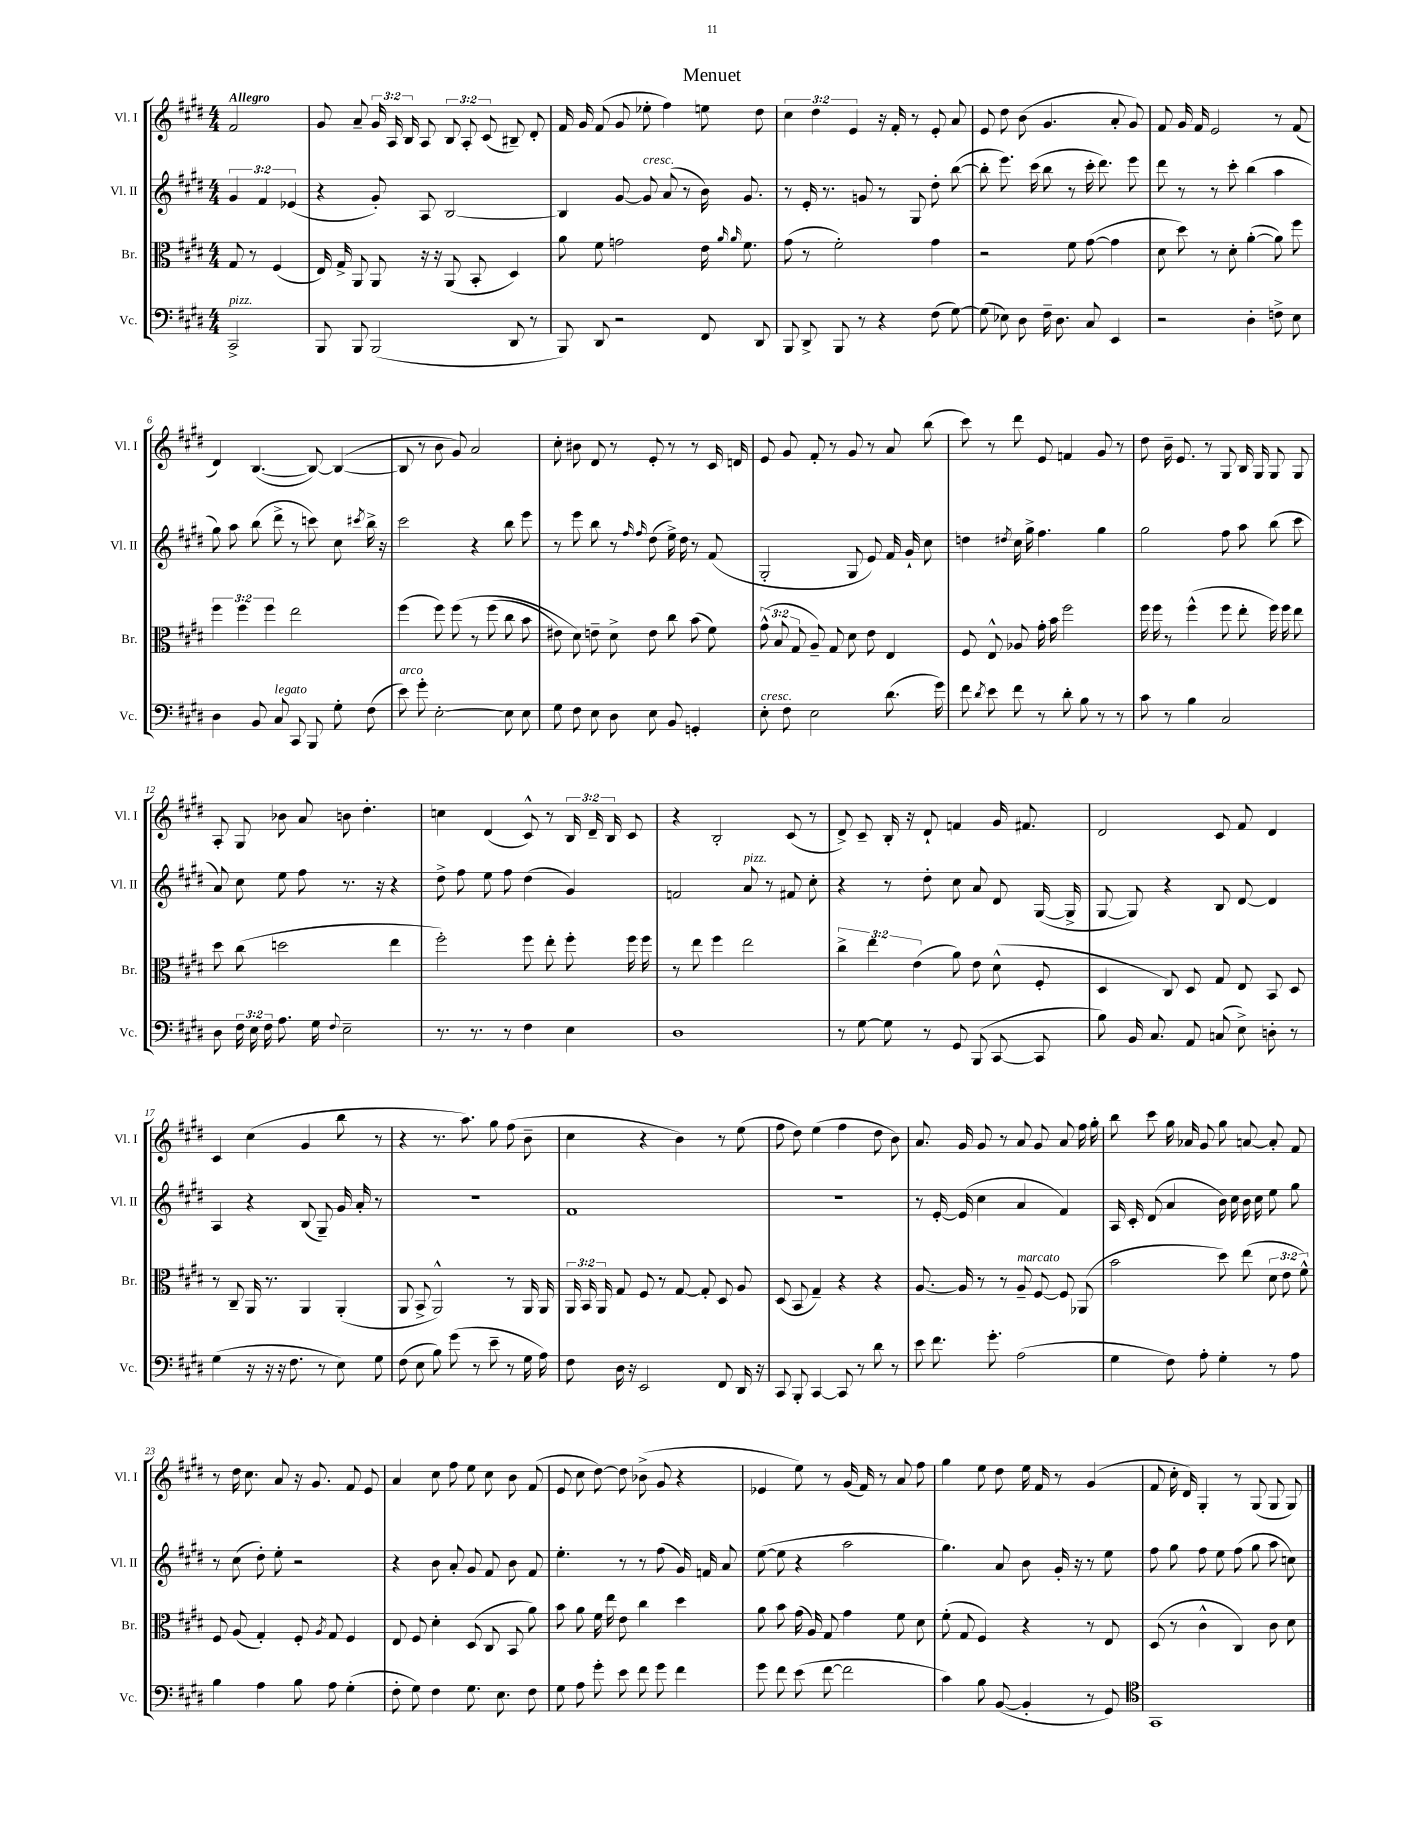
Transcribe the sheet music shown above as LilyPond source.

\header { title = "Menuet" }
<<
\new StaffGroup <<
\new Staff = "s0" \with { instrumentName = "Vl. I" shortInstrumentName = "Vl. I" } {
    \clef treble \key e \major \numericTimeSignature \time 4/4 \override Staff.TupletNumber.text = #tuplet-number::calc-fraction-text \partial 2 \tempo "Allegro"
    \autoBeamOff fis'2 |
    gis'8 a'8-- \tuplet 3/2 { gis'16 a16 b16 } a8 \tuplet 3/2 { b8 a8-. cis'8( } bis8--) dis'8-. |
    fis'16 gis'16 fis'8( gis'8 ees''8-. fis''4) e''8 dis''8 |
    \tuplet 3/2 { cis''4 dis''4 e'4 } r16 fis'16-. r8 e'8-. a'8 |
    e'8 dis''8 b'8( gis'4. a'8-. gis'8) |
    fis'8 gis'16 fis'16 e'2 r8 fis'8( |
    dis'4) b4.~( b8~) b4~( |
    b8 r8 b'8 gis'8) a'2 |
    cis''8-. bis'8 dis'8 r8 e'8-. r8 r8 cis'16 d'16 |
    e'8 gis'8 fis'8-. r8 gis'8 r8 a'8 b''8( |
    cis'''8) r8 dis'''8 e'8 f'4 gis'8 r8 |
    dis''8 b'16-- e'8. r8 gis8 b16 gis16 gis8 gis8 |
    a8-. gis8 bes'8 a'8 b'8 dis''4.-. |
    c''4 dis'4( cis'8-^) r8 \tuplet 3/2 { b16 dis'16-- b16 } cis'8 |
    r4 b2-. cis'8( r8 |
    dis'8->) cis'8-- b16-. r16 dis'8-! f'4 gis'16 fis'8. |
    dis'2 cis'8 fis'8 dis'4 |
    cis'4 cis''4( gis'4 b''8 r8 |
    r4 r8. a''8.) gis''8 fis''8( b'8-- |
    cis''4 r4 b'4) r8 e''8( |
    fis''8 dis''8) e''4( fis''4 dis''8 b'8) |
    a'8. gis'16 gis'8 r8 a'8 gis'8 a'8 fis''16 gis''16-. |
    b''8 cis'''8 gis''16 aes'16 gis'8 gis''8 a'8~ a'8-. fis'8 |
    r8 dis''16 cis''8. a'8 r16 gis'8. fis'8 e'8 |
    a'4 cis''8 fis''8 e''8 cis''8 b'8 fis'8( |
    e'8 cis''8 dis''8~) dis''8 bes'8->( gis'8 r4 |
    ees'4 e''8) r8 gis'16( fis'16) r8 a'8 fis''8 |
    gis''4 e''8 dis''8 e''16 fis'16 r8 gis'4( |
    fis'8 cis''16-. dis'16) gis4-. r8 gis8( gis8 gis8) \bar "|." |
}
\new Staff = "s1" \with { instrumentName = "Vl. II" shortInstrumentName = "Vl. II" } {
    \clef treble \key e \major \numericTimeSignature \time 4/4 \override Staff.TupletNumber.text = #tuplet-number::calc-fraction-text \partial 2
    \autoBeamOff \tuplet 3/2 { gis'4 fis'4 ees'4( } |
    r4 gis'8-.) a8 b2~ |
    b4 gis'8~ gis'8^\markup { \italic "cresc." } a'8( r8 b'16) gis'8. |
    r8 e'16-. r8. g'8 r8 gis8 dis''8-. b''8~( |
    b''8-. e'''8.) cis'''16( b''8 r8 cis'''16-. dis'''8.) e'''8 |
    dis'''8 r8 r8 cis'''8-. b''4( a''4 |
    gis''8) a''8 b''8( dis'''8-> r8 c'''8) cis''8 \acciaccatura { cis'''8 } b''16-> r16 |
    cis'''2 r4 b''8 e'''8 |
    r8 e'''8 b''8 r8 \grace { fis''16 fis''16 } dis''8( e''16->) dis''16 r8 fis'8( |
    gis2-. gis8 e'8) fis'16 gis'16-! cis''8 |
    d''4 \acciaccatura { dis''8 } cis''16 gis''16-> fis''4. gis''4 |
    gis''2 fis''8 a''8 b''8( cis'''8 |
    a'8) cis''8 e''8 fis''8 r8. r16 r4 |
    dis''8-> fis''8 e''8 fis''8 dis''4( gis'4) |
    f'2 a'8^\markup { \italic "pizz." } r8 fis'8 cis''8-. |
    r4 r8 dis''8-. cis''8 a'8 dis'8 gis16~( gis16-> |
    gis8~ gis8) r4 b8 dis'8~ dis'4 |
    a4 r4 b8( gis8--) gis'16 a'16-. r8 |
    R1 |
    fis'1 |
    R1 |
    r8 e'16~-. e'16( cis''4 a'4 fis'4) |
    a16 cis'16-. dis'8( a'4 b'16) cis''16 b'16 cis''16 e''8 gis''8 |
    r8 cis''8( dis''8-.) e''8-. r2 |
    r4 b'8 a'8-. gis'8 fis'8 b'8 fis'8 |
    e''4.-. r8 r8 fis''8( gis'16) f'16 a'8 |
    e''8~( e''8 r4 a''2 |
    gis''4.) a'8 b'8 gis'16-. r16 r8 e''8 |
    fis''8 gis''8 fis''8 e''8 fis''8( gis''8 a''8 c''8) \bar "|." |
}
\new Staff = "s2" \with { instrumentName = "Br." shortInstrumentName = "Br." } {
    \clef alto \key e \major \numericTimeSignature \time 4/4 \override Staff.TupletNumber.text = #tuplet-number::calc-fraction-text \partial 2
    \autoBeamOff gis8 r8 fis4( |
    e16) gis16-> a,8 a,8 r16 r16 a,8( b,8-. dis4) |
    a'8 fis'8 g'2 e'16 \grace { a'16 a'16 } fis'8. |
    gis'8( r8 fis'2-.) gis'4 |
    r2 fis'8 gis'8~( gis'4 |
    dis'8 dis''8) r8 dis'8-. a'4~-.( a'8) fis''8 |
    \tuplet 3/2 { fis''4 fis''4 fis''4 } e''2 |
    fis''4( fis''8) fis''8\( r8 fis''8( cis''8 b'8 |
    eis'8) dis'8\) e'8-- dis'8-> e'8 cis''8 b'8( fis'8) |
    \tuplet 3/2 { gis'8-^( b8 gis8 } a8--) gis8 dis'8 e'8 e4 |
    fis8 e8-^ aes8 gis'16-. b'16 fis''2 |
    fis''16 fis''16 r8 fis''4-^( fis''8 e''8-. fis''16) fis''16 e''8 |
    dis''8 cis''8( d''2 e''4 |
    fis''2-.) fis''8 e''8-. fis''8-. fis''16 fis''16 |
    r8 e''8 fis''4 e''2 |
    \tuplet 3/2 { cis''4-> e''4 e'4( } a'8) e'8 dis'8-^( fis8-. |
    dis4 cis8) dis8 gis8 e8 b,8 dis8 |
    r8 cis8-- a,16 r8. a,4 a,4-.( |
    a,8 b,8-> a,2-^) r8 a,16 a,16 |
    \tuplet 3/2 { a,16 b,16 a,16 } gis8 fis8 r8 gis8~ gis8-. dis8 a8 |
    dis8( b,8 gis4--) r4 r4 |
    a8.~ a16 r8 r8 a8--^\markup { \italic "marcato" } fis8~ fis8 aes,8( |
    b'2 dis''8) e''8( \tuplet 3/2 { dis'8 e'8 fis'8-^) } |
    fis8 a8( gis4-.) fis8-. \acciaccatura { a8 } gis8 fis4 |
    e8 fis8 dis'4-. dis8( cis8 b,8 a'8) |
    b'8 a'8 fis'16 e''16 e'8 cis''4 dis''4 |
    a'8 b'8 gis'16( a16) gis8 gis'4 fis'8 dis'8 |
    fis'8-.( gis8 fis4) r4 r8 e8 |
    dis8( r8 cis'4-^ cis4) cis'8 dis'8 \bar "|." |
}
\new Staff = "s3" \with { instrumentName = "Vc." shortInstrumentName = "Vc." } {
    \clef bass \key e \major \numericTimeSignature \time 4/4 \override Staff.TupletNumber.text = #tuplet-number::calc-fraction-text \partial 2
    \autoBeamOff cis,2->^\markup { \italic "pizz." } |
    b,,8 b,,8 b,,2( dis,8 r8 |
    b,,8) dis,8 r2 fis,8 dis,8 |
    b,,8 dis,8-> b,,8 r8 r4 fis8( gis8~) |
    gis8( ees8) dis8 fis16-- dis8. cis8 e,4 |
    r2 dis4-. f8-> e8 |
    dis4 b,8 cis8^\markup { \italic "legato" } cis,8 b,,8 gis8-. fis8( |
    e'8^\markup { \italic "arco" }) gis'8-. e2~-. e8 e8 |
    gis8 fis8 e8 dis8 e8 b,8 g,4-. |
    e8-.^\markup { \italic "cresc." } fis8 e2 dis'8.( gis'16) |
    fis'8 \acciaccatura { dis'8 } e'8 fis'8 r8 dis'8-. b8 r8 r8 |
    cis'8 r8 b4 cis2 |
    dis8 \tuplet 3/2 { fis16 e16 fis16 } a8. gis16 \appoggiatura { fis8 } e2-- |
    r8. r8. r8 fis4 e4 |
    dis1 |
    r8 gis8~ gis8 r8 gis,8 b,,8( cis,8~ cis,8 |
    b8) b,16 cis8. a,8 c8( e8->) d8-. r8 |
    gis4( r16 r16 r16 fis8. r8 e8) gis8 |
    fis8( e8 b8) gis'8( r8 e'8-- r8 gis16 a16) |
    fis8 dis16 r16 e,2 fis,8 dis,16 r16 |
    cis,8 b,,8-. cis,4~ cis,8 r8 dis'8 r8 |
    e'8 fis'8. gis'8.-. a2( |
    gis4 fis8) a8-. gis4-. r8 a8 |
    b4 a4 b8 a8 gis4-.( |
    fis8-. gis8) fis4 gis8. e8. fis8 |
    gis8 a8 gis'8-. e'8 fis'8 gis'8 fis'4 |
    gis'8 fis'8 e'8( fis'8~ fis'2 |
    cis'4) b8 b,8~( b,4-. r8 gis,8) |
    \clef tenor gis,1 \bar "|." |
}
>>
>>
